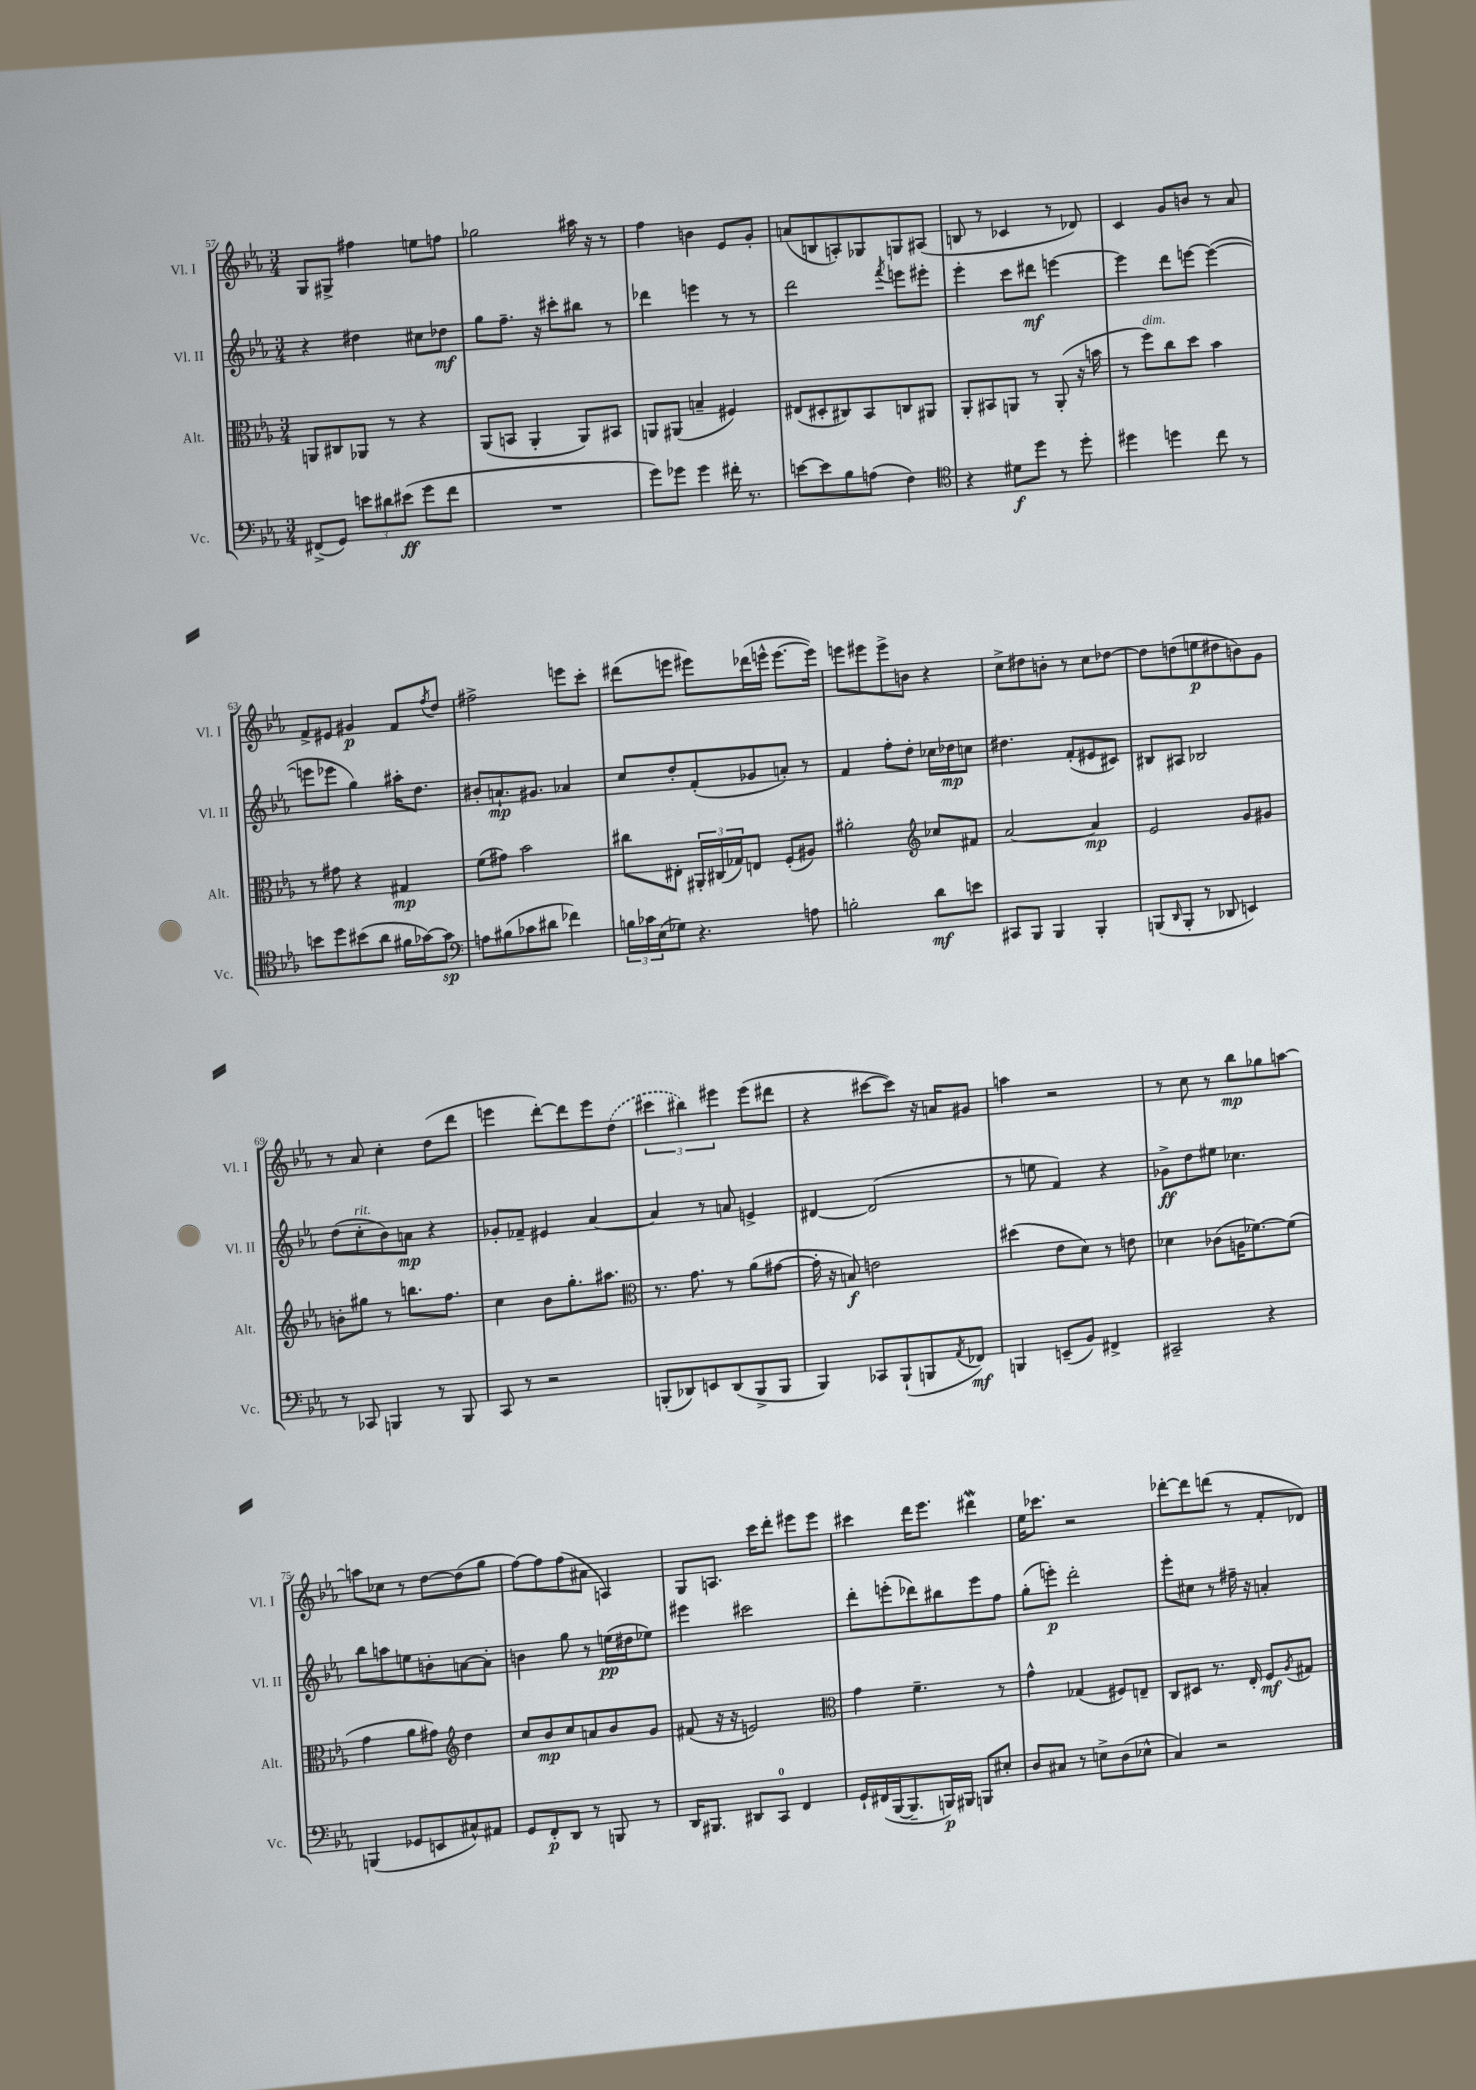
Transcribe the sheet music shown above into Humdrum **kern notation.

**kern	**kern	**kern	**kern
*staff4	*staff3	*staff2	*staff1
*clefF4	*clefC3	*clefG2	*clefG2
*k[b-e-a-]	*k[b-e-a-]	*k[b-e-a-]	*k[b-e-a-]
*M3/4	*M3/4	*M3/4	*M3/4
(8FF#^	8AA	4r	8G
8GG)	8C#	.	8G#^
12e	8AA-	4dd#	4ff#
12d#	.	.	.
.	8r	.	.
(12e#	.	.	.
8g	4r	8cc#	8ee
8f	.	8dd-	8ff
=	=	=	=
2.r	(8AA-	8gg	2gg-
.	8BB	8.ff~	.
.	4AA-'	.	.
.	.	16r	.
.	.	8ccc#'	.
.	8AA-)	8bb#	16aa#
.	.	.	16r
.	8BB#	8r	8r
=	=	=	=
8g)	8AA	4ddd-	4ff
8g-	(8AA#	.	.
4g-	4B~	4eee	4b
16f#'	4F#)	8r	8e-
8.r	.	.	.
.	.	8r	8g'
=	=	=	=
[8e	(8E#	2ddd	(8a
8e]	8D#'	.	8B
8B-	8C#)	.	8A')
(8A	8BB-	.	8G-
.	.	8qfff	.
4F)	8C	8eee	8G
.	8AA#	8eee#'	(8A#
=	=	=	=
*clefC4	*	*	*
4r	8AA-'	4eee-'	8B
.	8BB#	.	8r
8d#	8AA	8ccc	4c-
8dd	8r	8ddd#	.
8r	(8AA'	[4eee	8r
8dd'	16r	.	8d-)
.	16b	.	.
=	=	=	=
4dd#	8r	4eee]	4c
.	8ff)	.	.
4dd	8cc	8ddd	8g
.	8dd	[8eee	8b
8cc	4b-	(4eee_	8r
8r	.	.	8a-
=	=	=	=
8b	8r	8eee]	8f^
8dd	8g#	8eee-	8e#
(8b#	4r	4gg)	4g#
8a-	.	.	.
16f#	4G#	16aa#'	8f
[16g-)	.	8.dd	.
.	.	.	8qff
8g-]	.	.	8dd
=	=	=	=
*clefF4	*	*	*
8A	(8f	8b#'	2ff#^
(8B#	8g#)	8.a`	.
8c-	2b-	.	.
.	.	8.g#	.
8d#	.	.	.
4f-)	.	4a-	8eee
.	.	.	8ccc'
=	=	=	=
24B	8cc#	8cc	(8ddd#
24c-	.	.	.
(24E-	.	.	.
8G-)	8E#'	8dd'	8eee
4.r	24AA#'	(8f'	8eee#)
.	(24C#	.	.
.	24G-)	.	.
.	8E	8g-	(16ddd-
.	.	.	16eee^^
.	(8F'	8a')	[8.eee
8A	8A#)	8r	.
.	.	.	16eee])
=	=	=	=
2B'	2a#'	4f	8eee
.	.	.	8eee#
.	.	8ff'	8eee#^
.	.	8dd'	8b
*	*clefG2	*	*
8d	8cc-	16cc-	4r
.	.	16dd-	.
8e	8f#	8cc	.
=	=	=	=
8CC#	[2a-	4.dd#	8cc^
8BBB-	.	.	8dd#
4BBB-	.	.	8b'
.	.	(8f'	8r
4BBB-'	4a-]	8e#	8cc
.	.	8c#)	[8dd-
=	=	=	=
(8BBB	2e-	8B#	8dd-]
16qqDD	.	.	.
8BBB'	.	8A#	(8dd
8r	.	2B-	8ee
8DD-	.	.	8dd#
4EE)	8g	.	8b)
.	8g#	.	8g
=	=	=	=
8r	8b'	(8dd	8r
8CC-	8gg#	8cc'	8a-
4BBB	8r	8b-)	4cc'
.	8.bb	8a	.
8r	.	4r	(8dd
.	8.ff	.	.
8BBB	.	.	8ddd
=	=	=	=
8CC	4cc	8g-'	4eee
8r	.	8f-~	.
2r	8b-	4e#	[8ddd')
.	8.gg'	.	8ddd]
.	.	[4a-	8eee
.	8.aa#	.	.
.	.	.	(8dd
=	=	=	=
*	*clefC3	*	*
(8BBB'	8.r	4a-]	6ccc#
8DD-)	.	.	.
.	.	.	6bb#)
.	8.g	.	.
8EE	.	8r	.
.	.	.	6eee#
(8DD-	8r	8a	.
8BBB^	(8a-	4e^	(8eee#
8BBB	[8g#	.	8ddd#
=	=	=	=
4BBB-)	16g#']	[4d#	4r
.	16r	.	.
.	8B)	.	.
8CC-	2e	(2d#]	[8ccc#
(8BBB-`	.	.	8ccc#])
8BBB	.	.	16r
.	.	.	16a
8qAA-	.	.	.
8FF-)	.	.	8g#
=	=	=	=
4BBB	(4dd#	8r	4aa
.	.	8ee	.
(8EE~	8e-	4f)	2r
8BB-)	8d)	.	.
4FF#^	8r	4r	.
.	8e	.	.
=	=	=	=
2CC#~	4d-	8g-^	8r
.	.	8dd	8cc
.	(8c-	8ee#	8r
.	16A	4.cc-	8bb-
.	[8.f-)	.	.
4r	.	.	8gg-
.	(8f-]	.	[8aa
=	=	=	=
(4BBB	4g	8bb-	8aa]
.	.	8aa	8cc-
8GG-	8a-	8ee	8r
8EE	8g#)	8b'	[8dd
*	*clefG2	*	*
8C#^^)	4dd	[8a	(8dd]
8AA#	.	8a']	8gg
=	=	=	=
8GG	8cc	4b	[8ff)
8FF'	8b-	.	8ff]
8DD	8cc	8gg	(8ff
8r	8a	8r	8a#
8BBB	8b-	(16ee	4A)
.	.	16dd#	.
8r	8g	8ee-)	.
=	=	=	=
16DD	(8f#	4eee#	8G
8.BBB#	.	.	.
.	16r	.	8.A
.	16r	.	.
8DD#	2e)	2ccc#	.
.	.	.	16ccc
8CC	.	.	8ddd'
4FF	.	.	8eee#
.	.	.	8eee#
=	=	=	=
*	*clefC3	*	*
16GG`	4g	8ddd'	4ccc#
(16FF#	.	.	.
[16BBB-	.	(8eee'	.
8.BBB-~]	.	.	.
.	4.f~	8ddd-)	16ddd
.	.	.	8.eee-
16BBB)	.	8bb#	.
16BBB#	.	.	.
8BBB	.	8eee	4ddd#
8E#'	8r	8ff	.
=	=	=	=
8D	4g^^	(8gg'	16ee-
.	.	.	8.ccc-
8C#	.	8eee')	.
8r	(4G-	2ddd'	2r
8E^	.	.	.
(8D	8F#)	.	.
8E-^^	8E~	.	.
=	=	=	=
4C)	8C	8eee-'	[8ddd-'
.	8D#	8cc#	8ddd-]
2r	8.r	8r	(8ddd
.	.	16ff#~	8r
.	16E-'	16r	.
.	8F	4a'	8f'
.	8qA-	.	.
.	8G#	.	8d-)
==	==	==	==
*-	*-	*-	*-
